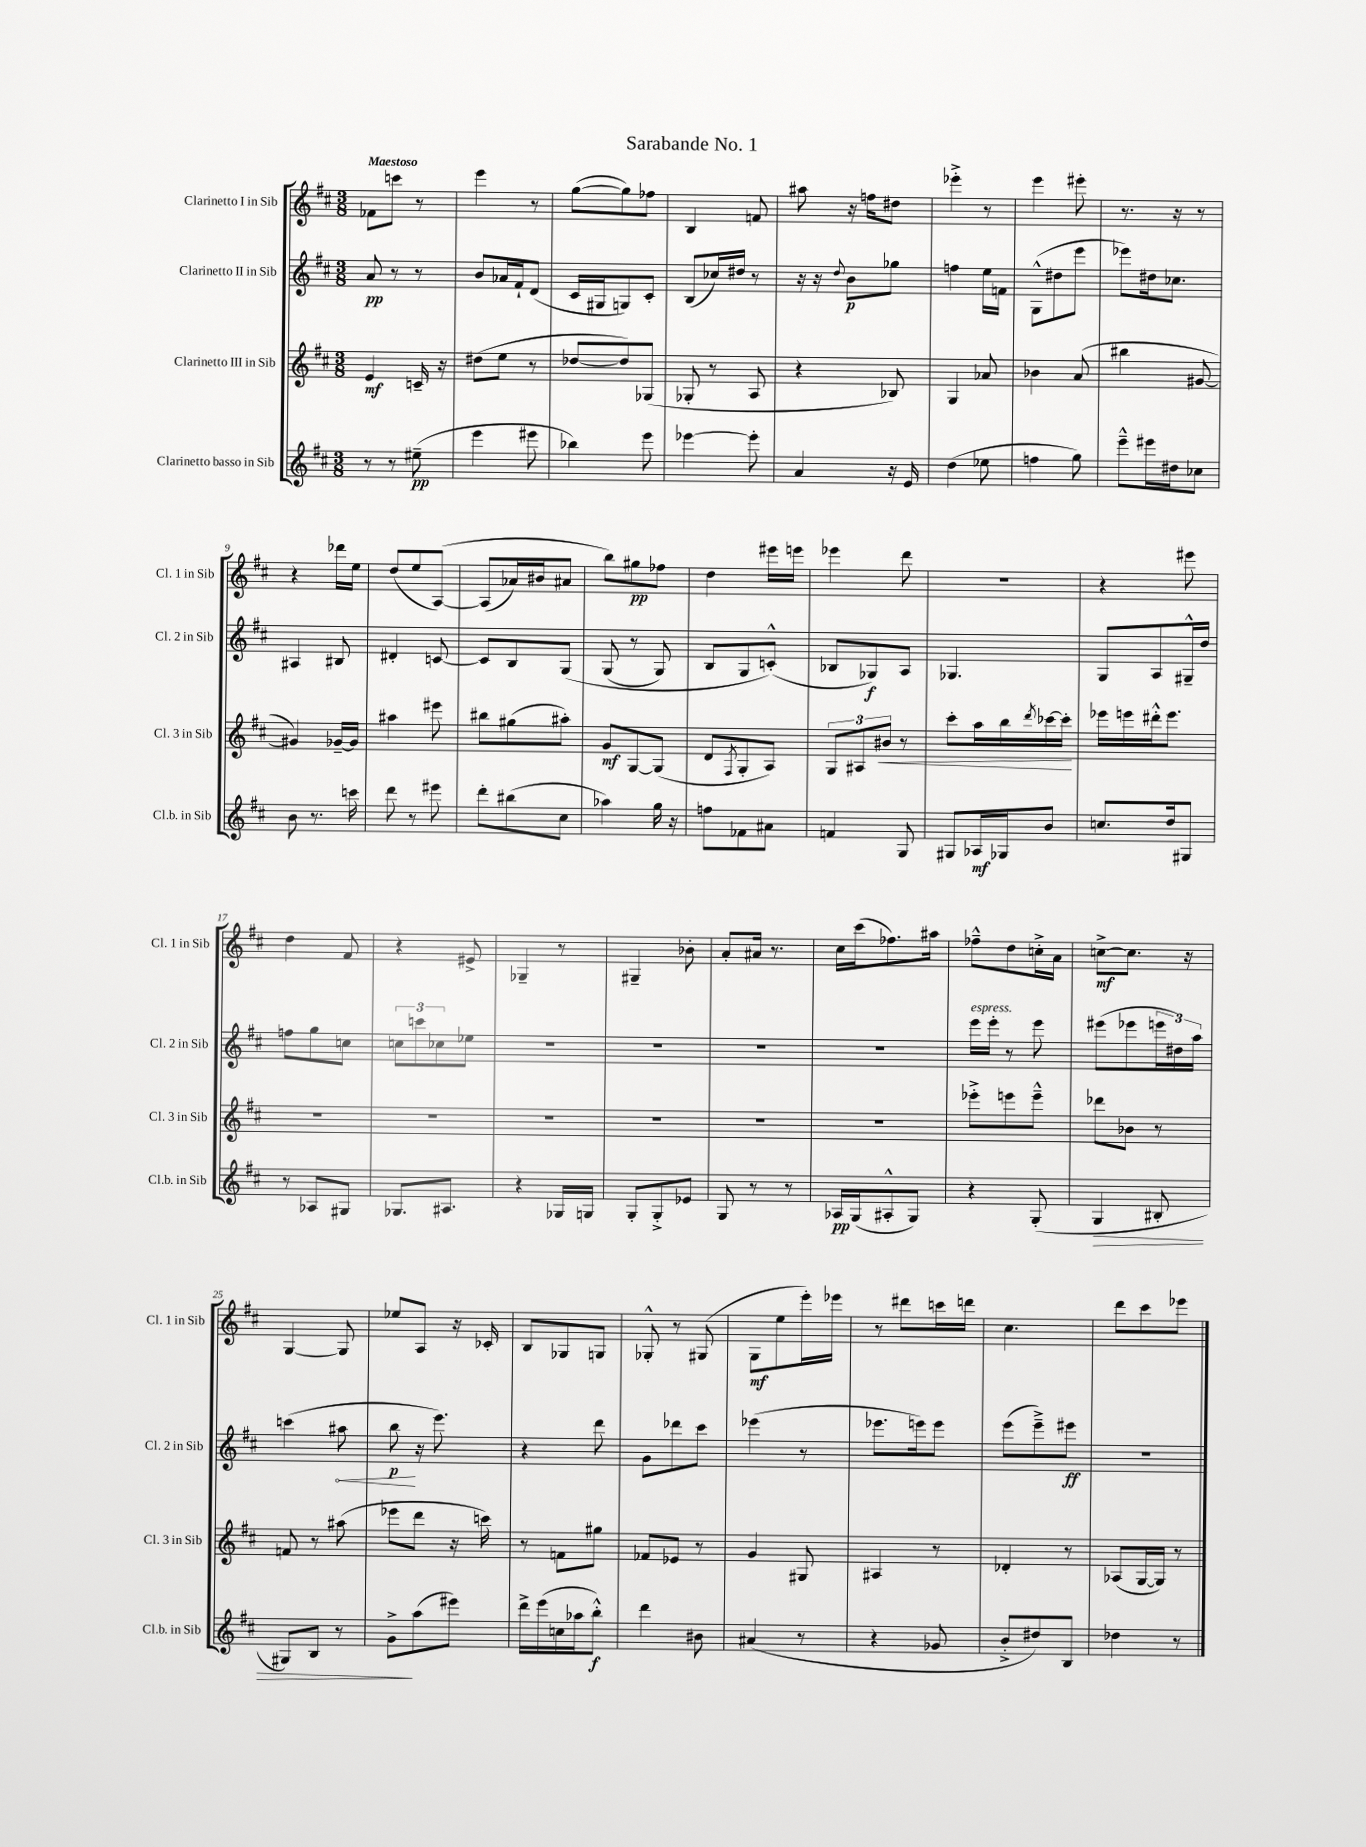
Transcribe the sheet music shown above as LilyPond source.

\header { title = "Sarabande No. 1" }
<<
\new StaffGroup <<
\new Staff = "s0" \with { instrumentName = "Clarinetto I in Sib" shortInstrumentName = "Cl. 1 in Sib" } {
    \clef treble \key d \major \numericTimeSignature \time 3/8 \tempo "Maestoso"
    fes'8 c'''8 r8 |
    e'''4 r8 |
    g''8~( g''8) fes''8 |
    b4 f'8 |
    ais''8 r16 f''16 dis''8 |
    ees'''4-.-> r8 |
    e'''4 eis'''8-. |
    r8. r16 r8 |
    r4 des'''16 e''16 |
    d''8( e''8 a8~)\( |
    a8( aes'16) bis'16 ais'8 |
    b''8\) gis''8\pp fes''8 |
    d''4 eis'''16 e'''16 |
    ees'''4 d'''8 |
    R4. |
    r4 eis'''8 |
    d''4 fis'8 |
    r4 eis'8-> |
    ges4-- r8 |
    gis4-- bes'8-. |
    a'8-. ais'16 r8. |
    cis''16 cis'''16( fes''8.) ais''16 |
    fes''8---^ d''8 c''16-.-> a'16 |
    c''8~->\mf c''8. r16 |
    g4~ g8 |
    ees''8 a8 r16 ces'16-. |
    b8 ges8 g8 |
    ges8-.-^ r8 gis8( |
    g8\mf e''8 e'''16-.) ees'''16 |
    r8 dis'''8 c'''16 d'''16 |
    cis''4. |
    d'''8 cis'''8 ees'''8 \bar "|." |
}
\new Staff = "s1" \with { instrumentName = "Clarinetto II in Sib" shortInstrumentName = "Cl. 2 in Sib" } {
    \clef treble \key d \major \numericTimeSignature \time 3/8
    a'8\pp r8 r8 |
    b'8 aes'16 fis'16-! d'8( |
    cis'16 gis16 g8) cis'8-. |
    b8( ces''16) dis''16 r8 |
    r16 r16 \appoggiatura { d''8 } b'8\p ges''8 |
    f''4 e''16 f'16 |
    g8-^( dis''8 e'''8 |
    ees'''8) dis''16 ces''8. |
    ais4 bis8 |
    dis'4-. c'8~ |
    c'8 b8 g8\( |
    g8( r8 g8) |
    b8 g8 c'8-.-^(\) |
    bes8 ges8\f) a8 |
    ges4. |
    g8 a8 gis16---^ d''16 |
    f''8 g''8 c''8 |
    \tuplet 3/2 { c''8 c'''8 ces''8 } ees''8 |
    R4. |
    R4. |
    R4. |
    R4. |
    e'''16^\markup { \italic "espress." } e'''16-. r8 e'''8 |
    eis'''8( ees'''8 \tuplet 3/2 { e'''16 dis''16) a''16 } |
    c'''4( \once \override Hairpin.circled-tip = ##t ais''8\< |
    b''8\p\! r16 e'''8.) |
    r4 d'''8 |
    g'8 des'''8 cis'''8 |
    ees'''4( r8 |
    ees'''8. e'''16) e'''8 |
    e'''8( e'''8--->) eis'''8\ff |
    R4. \bar "|." |
}
\new Staff = "s2" \with { instrumentName = "Clarinetto III in Sib" shortInstrumentName = "Cl. 3 in Sib" } {
    \clef treble \key d \major \numericTimeSignature \time 3/8
    e'4\mf c'16-- r16 |
    dis''8( e''8 r8 |
    des''8~ des''8) ges8( |
    ges8-. r8 a8 |
    r4 bes8) |
    g4 aes'8 |
    bes'4 a'8( |
    bis''4 gis'8~ |
    gis'4) ges'16~-- ges'16 |
    ais''4 eis'''8 |
    bis''8 gis''8( ais''8-.) |
    g'8\mf g8~ g8( |
    d'8 \acciaccatura { fis8 } g8-. a8) |
    \tuplet 3/2 { g8 ais8 bis'8\< } r8 |
    cis'''8-. a''16 b''16 \acciaccatura { d'''8 } ces'''16~ ces'''16-.\! |
    ees'''16 e'''16 dis'''16-.-^ e'''8. |
    R4. |
    R4. |
    R4. |
    R4. |
    R4. |
    R4. |
    ees'''8-.-> e'''8 e'''8---^ |
    des'''8 bes'8 r8 |
    f'8 r8 ais''8( |
    ees'''8 d'''8 r16 c'''16) |
    r8 f'8 gis''8 |
    fes'8 ees'8 r8 |
    g'4 gis8 |
    ais4 r8 |
    des'4-. r8 |
    aes8( g16~ g16) r8 \bar "|." |
}
\new Staff = "s3" \with { instrumentName = "Clarinetto basso in Sib" shortInstrumentName = "Cl.b. in Sib" } {
    \clef treble \key d \major \numericTimeSignature \time 3/8
    r8 r8 eis''8--\pp( |
    e'''4 eis'''8 |
    bes''4) e'''8 |
    ees'''4~ ees'''8-. |
    a'4 r16 e'16 |
    d''4( ees''8 |
    f''4 g''8) |
    e'''8---^ eis'''16 dis''16 ces''8 |
    b'8 r8. c'''16 |
    d'''8 r8 eis'''8 |
    d'''8-. bis''8( cis''8 |
    aes''4) g''16 r16 |
    f''8 fes'8 ais'8 |
    f'4 g8 |
    gis8 aes16\mf ges16 b'8 |
    c''8. d''16 gis8 |
    r8 aes8 gis8 |
    ges8. ais8. |
    r4 ges16 g16 |
    g8-. g8-.-> ees'8 |
    g8 r8 r8 |
    aes16\pp g16( ais8-.-^ g8) |
    r4 g8-.( |
    g4\> bis8-. |
    gis8) b8 r8 |
    g'8->\! a''8( eis'''8) |
    d'''16-> e'''16( c''16 aes''16 b''8-.-^\f) |
    d'''4 bis'8 |
    ais'4( r8 |
    r4 ges'8 |
    b'8-.-> dis''8) b8 |
    des''4 r8 \bar "|." |
}
>>
>>
